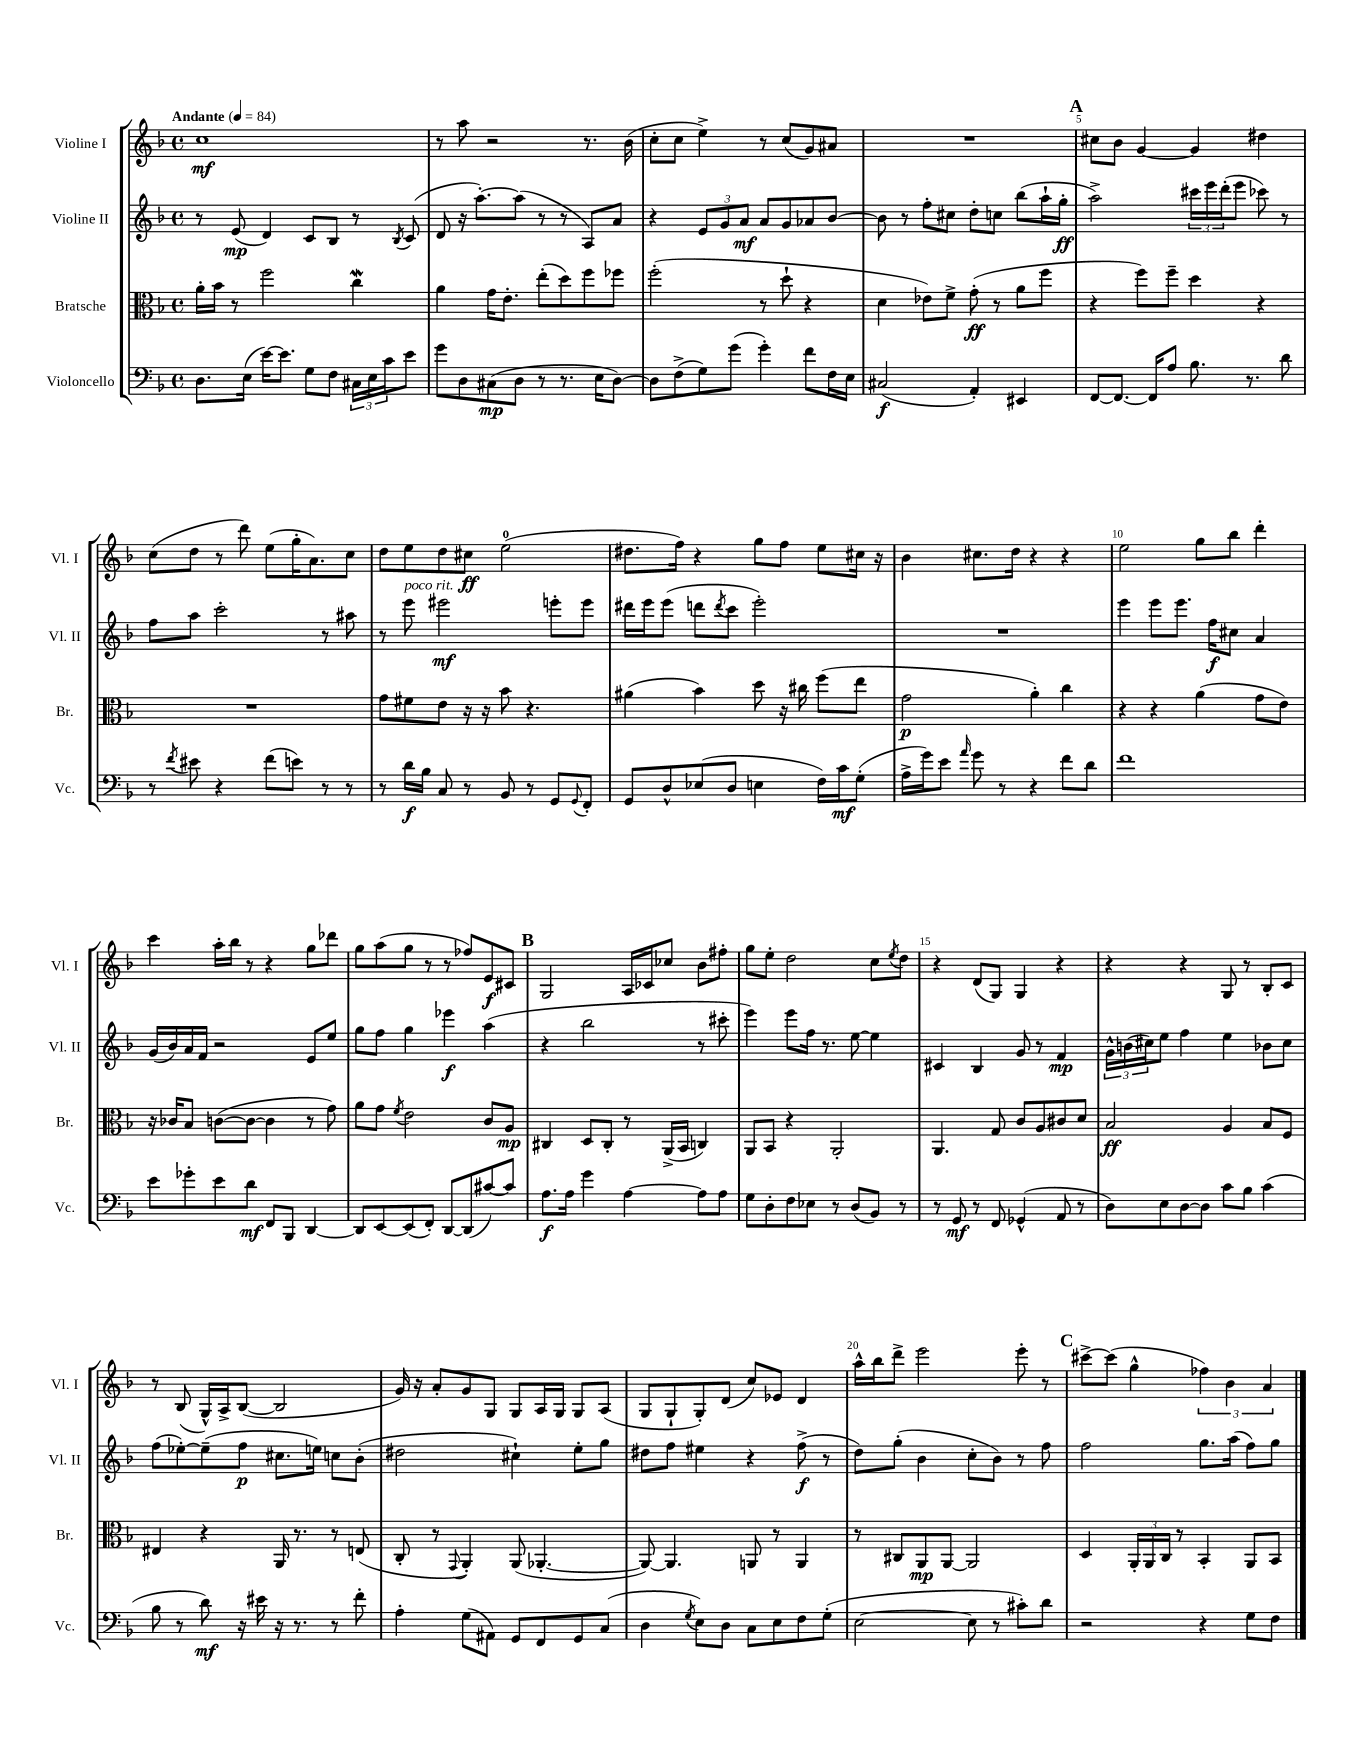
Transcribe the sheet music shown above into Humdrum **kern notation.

**kern	**kern	**kern	**kern
*staff4	*staff3	*staff2	*staff1
*clefF4	*clefC3	*clefG2	*clefG2
*k[b-]	*k[b-]	*k[b-]	*k[b-]
*M4/4	*M4/4	*M4/4	*M4/4
*met(c)	*met(c)	*met(c)	*met(c)
*MM84	*MM84	*MM84	*MM84
8.D	16a'	8r	1cc
.	16b-	.	.
.	8r	(8e	.
(16E	.	.	.
[16e)	2ff	4d)	.
8.e]	.	.	.
8G	.	8c	.
8F	.	8B-	.
24C#	4cc	8r	.
24E	.	.	.
24c	.	.	.
.	.	8qB-	.
8e	.	(8c	.
=	=	=	=
8g	4a	8d	8r
8D	.	16r	8aa
.	.	[8.aa')	.
(8C#	16g	.	2r
.	8.e'	.	.
8D	.	(8aa]	.
8r	(8ee'	8r	.
8.r	8dd)	8r	.
.	8ff	8A)	8.r
16E	.	.	.
[8D)	8ff-	8a	.
.	.	.	(16b-
=	=	=	=
8D]	(2ff'	4r	8cc'
(8F^	.	.	8cc
8G)	.	12e	4ee^)
.	.	12g	.
(8g	.	.	.
.	.	12a	.
4g')	8r	8a	8r
.	8dd`	8g	(8cc
8f	4r	8a-	8g)
16F	.	[8b-	8a#
16E	.	.	.
=	=	=	=
(2C#	4d	8b-]	1r
.	.	8r	.
.	8e-)	8ff'	.
.	8f^	8cc#	.
4AA')	(8g'	8dd'	.
.	8r	8cc	.
4EE#	8a	(8bb-	.
.	8ff	16aa`	.
.	.	16gg'	.
=	=	=	=
[8FF	4r	2aa^)	8cc#
8.FF_	.	.	8b-
.	8ff)	.	[4g
16FF]	.	.	.
8A	8ff~	.	.
8.B-	4dd	24ccc#	4g]
.	.	24eee	.
.	.	(24ddd'	.
.	.	8eee	.
8.r	.	.	.
.	4r	8ccc-)	4dd#
8d	.	8r	.
=	=	=	=
8r	1r	8ff	(8cc
8qf	.	.	.
8e#	.	8aa	8dd
4r	.	2ccc'	8r
.	.	.	8ddd)
(8f	.	.	(8ee
8e)	.	.	16gg'
.	.	.	8.a)
8r	.	8r	.
8r	.	8aa#	8cc
=	=	=	=
8r	8g	8r	8dd
16d	8f#	8eee	8ee
16B-	.	.	.
8C	8e	2eee#	8dd
8r	16r	.	8cc#
.	16r	.	.
8BB-	8b-	.	(2ee
8r	4.r	.	.
8GG	.	8eee'	.
8qqGG	.	.	.
8FF'	.	8eee	.
=	=	=	=
8GG	(4a#	16ddd#	8.dd#
.	.	16eee	.
8D^^	.	(8eee	.
.	.	.	16ff)
(8E-	4b-)	8ddd	4r
.	.	8qddd	.
8D	.	8ccc	.
4E	8dd	2eee')	8gg
.	16r	.	8ff
.	16cc#	.	.
16F)	(8ff	.	8ee
16c	.	.	.
(8G'	8ee	.	16cc#
.	.	.	16r
=	=	=	=
16A^	2g	1r	4b-
16g)	.	.	.
8e	.	.	.
16qqa	.	.	.
8g	.	.	8.cc#
8r	.	.	.
.	.	.	16dd
4r	4a')	.	4r
8f	4cc	.	4r
8d	.	.	.
=	=	=	=
1f	4r	4eee	2ee
.	4r	8eee	.
.	.	8.eee	.
.	(4a	.	8gg
.	.	16ff	.
.	.	8cc#	8bb-
.	8g	4a	4ddd'
.	8e)	.	.
=	=	=	=
8e	16r	(16g	4ccc
.	16c-	16b-)	.
8g-'	8B-	16a	.
.	.	16f	.
8e	([8c	2r	16aa'
.	.	.	16bb-
8d	8c_	.	8r
8FF	4c]	.	4r
8BBB-	.	.	.
[4DD	8r	8e	8gg
.	8g)	8ee	8ddd-
=	=	=	=
8DD]	8a	8gg	8gg
[8EE	8g	8ff	(8aa
.	8qf	.	.
(8EE]	2e	4gg	8gg
8FF')	.	.	8r
[8DD	.	4eee-	8r
(8DD]	.	.	8ff-)
[8c#)	8c	(4aa	8e
8c#]	8A	.	8c#
=	=	=	=
8.A	4C#	4r	2G
16A	.	.	.
4g	8D	2bb-	.
.	8C#'	.	.
[4A	8r	.	16A
.	.	.	16c-
.	(16AA^	.	8cc-
.	16BB-	.	.
8A]	4C)	8r	8b-
8A	.	8ccc#'	8ff#'
=	=	=	=
8G	8AA	4eee)	8gg
8D'	8BB-	.	8ee'
8F	4r	8eee	2dd
8E-	.	16ff	.
.	.	8.r	.
8r	2AA'	.	.
(8D	.	[8ee	.
8BB-)	.	4ee]	8cc
.	.	.	8qee
8r	.	.	8dd
=	=	=	=
8r	4.AA	4c#	4r
8GG	.	.	.
8r	.	4B-	(8d
8FF	8G	.	8G)
(4GG-^^	8c	8g	4G
.	8A	8r	.
8AA	8c#	4f	4r
8r	8d	.	.
=	=	=	=
8D)	2B-	24g^^	4r
.	.	(24b	.
.	.	24cc#)	.
8E	.	8ee	.
[8D	.	4ff	4r
8D]	.	.	.
8c	4A	4ee	8G
8B-	.	.	8r
(4c	8B-	8b-	8B-'
.	8F	8cc#	8c
=	=	=	=
8B-	4E#	(8ff	8r
8r	.	[8ee-')	(8B-
8d)	4r	(8ee-~]	16G^^)
.	.	.	16A^
16r	.	8ff	([8B-
16e#	.	.	.
16r	16AA	8.cc#	2B-]
8.r	8.r	.	.
.	.	16ee)	.
8r	8r	8cc	.
8f'	(8E	(8b-'	.
=	=	=	=
4A'	8C'	2dd#	16g)
.	.	.	16r
.	8r	.	8a'
.	8qqGG	.	.
(8G	4AA')	.	8g
8AA#)	.	.	8G
8GG	(8AA	4cc#`)	8G
8FF	[4.AA-'	.	16A
.	.	.	16G
8GG	.	8ee'	8G
(8C	.	8gg	(8A
=	=	=	=
4D	8AA-_)	8dd#	8G
.	4.AA-]	8ff	8G`
8qG	.	.	.
8E)	.	4ee#	8G')
8D	.	.	(8d
8C	8AA	4r	8cc)
8E	8r	.	8e-
8F	4AA	(8ff^	4d
(8G'	.	8r	.
=	=	=	=
[2E	8r	8dd)	16aa^^
.	.	.	16bb-
.	8C#	(8gg'	8ddd^
.	8AA	4b-	2eee
.	[8AA	.	.
8E]	2AA]	8cc'	.
8r	.	8b-)	.
8c#')	.	8r	8eee'
8d	.	8ff	8r
=	=	=	=
2r	4D	2ff	[8ccc#^
.	.	.	(8ccc#]
.	24AA'	.	4gg^^
.	24AA	.	.
.	24C	.	.
.	8r	.	.
4r	4BB-'	8.gg	6ff-)
.	.	.	6b-
.	.	(16aa	.
8G	8AA	8ff)	.
.	.	.	6a
8F	8BB-	8gg	.
==	==	==	==
*-	*-	*-	*-
